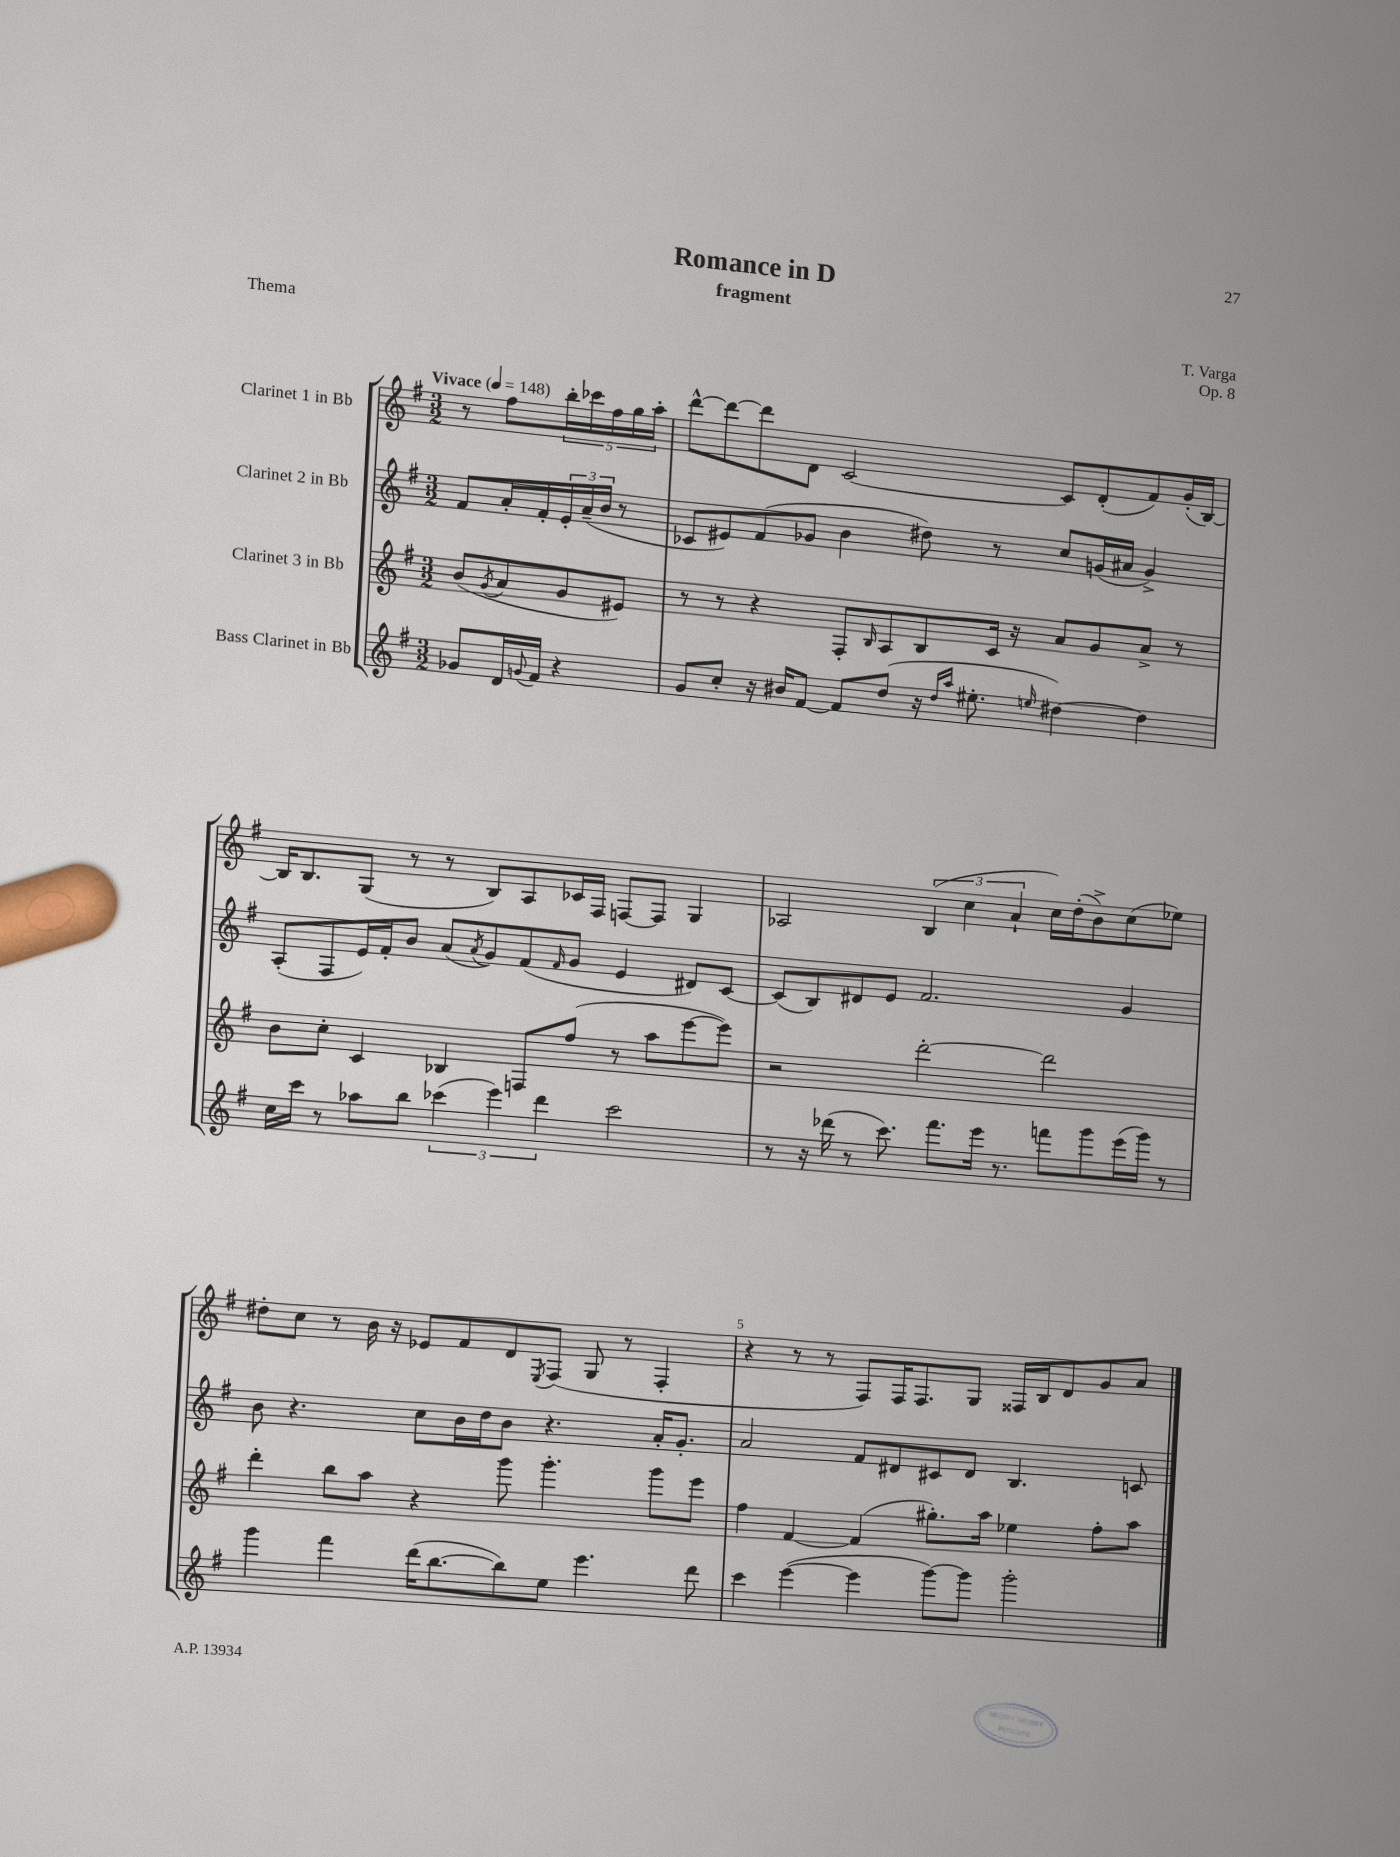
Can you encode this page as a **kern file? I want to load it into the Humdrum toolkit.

**kern	**kern	**kern	**kern
*staff4	*staff3	*staff2	*staff1
*clefG2	*clefG2	*clefG2	*clefG2
*k[f#]	*k[f#]	*k[f#]	*k[f#]
*M3/2	*M3/2	*M3/2	*M3/2
*MM148	*MM148	*MM148	*MM148
8g-	(8b	8f#	8r
.	8qg	.	.
16d	8a	16a'	8ff#
8qqg	.	.	.
16f#	.	16f#'	.
4r	8g	24e'	20bb'
.	.	(24a~	.
.	.	.	20ccc-
.	.	24b	.
.	.	.	20ff#
.	8e#)	8r	.
.	.	.	20gg
.	.	.	20aa'
=	=	=	=
8g	8r	8c-	[8ddd^^
8cc'	8r	8e#)	8ddd_
16r	4r	(8f#	8ddd]
16b#	.	.	.
[8f#	.	8g-	8d
8f#]	8F#'	4b	[2c
.	16qqB	.	.
(8dd	8A	.	.
16r	8B	8dd#)	.
16qqdd	.	.	.
16qqaa	.	.	.
8.ee#'	.	.	.
.	16c	8r	.
.	16r	.	.
16qqee	.	.	.
[4dd#)	8a	8cc	8c]
.	8g	(16g	(8d'
.	.	16a#	.
4dd#]	8a^	4g^)	8f#)
.	8r	.	(16g'
.	.	.	[16B)
=	=	=	=
16cc	8b	(8A'	16B]
16ccc	.	.	8.B
8r	8cc'	8F#	.
8aa-	4c	16e)	(8G
.	.	16f#'	.
8bb	.	8b	8r
(6ccc-	4B-	(8a	8r
.	.	8qa	.
.	.	8g)	8B)
6eee)	.	.	.
.	8F	(8f#	8A
6ddd	.	.	.
.	.	16qqf#	.
.	(8ff#	8g	16c-
.	.	.	16F#
2ccc-	8r	4e	[8F
.	8aa	.	8F]
.	[8eee	8d#)	4G
.	8eee])	[8c	.
=	=	=	=
8r	2r	(8c]	2A-
16r	.	8B)	.
(16ddd-	.	.	.
8r	.	8d#	.
8.ccc)	.	8e	.
.	[2ddd'	2.f#	(6B
8.fff#	.	.	.
.	.	.	6cc
16eee	.	.	.
8.r	.	.	.
.	.	.	6a`
8fff	2ddd]	.	16cc)
.	.	.	(16dd'
8ggg	.	.	8b^)
(16eee	.	4g	(8cc
16ggg)	.	.	.
8r	.	.	8ee-)
=	=	=	=
4ggg	4ddd'	8b	8dd#'
.	.	4.r	8cc
4fff#	8bb	.	8r
.	8aa	.	16b
.	.	.	16r
(16ddd	4r	8cc	8e-
[8.bb	.	.	.
.	.	16b	8f#
.	.	16dd	.
8bb])	8ggg	8b	8d
.	.	.	8qE
8ee	4.ggg'	4.r	(8F#
4.eee	.	.	8G
.	.	.	8r
.	8ggg	16a'	4F#'
.	.	8.g'	.
8ddd	8eee	.	.
=	=	=	=
4ccc	4ff#	2a	4r
([4eee	[4f#	.	8r
.	.	.	8r
4eee]	(4f#]	8f#	8F#)
.	.	8d#	16F#
.	.	.	8.F#
[8ggg)	8.gg#')	8c#	.
8ggg]	.	8d#	8G
.	16aa	.	.
2ggg'	4ee-	4.B	16F##
.	.	.	16B
.	.	.	8d
.	8ff#'	.	8g
.	8aa	8c	8a
==	==	==	==
*-	*-	*-	*-
